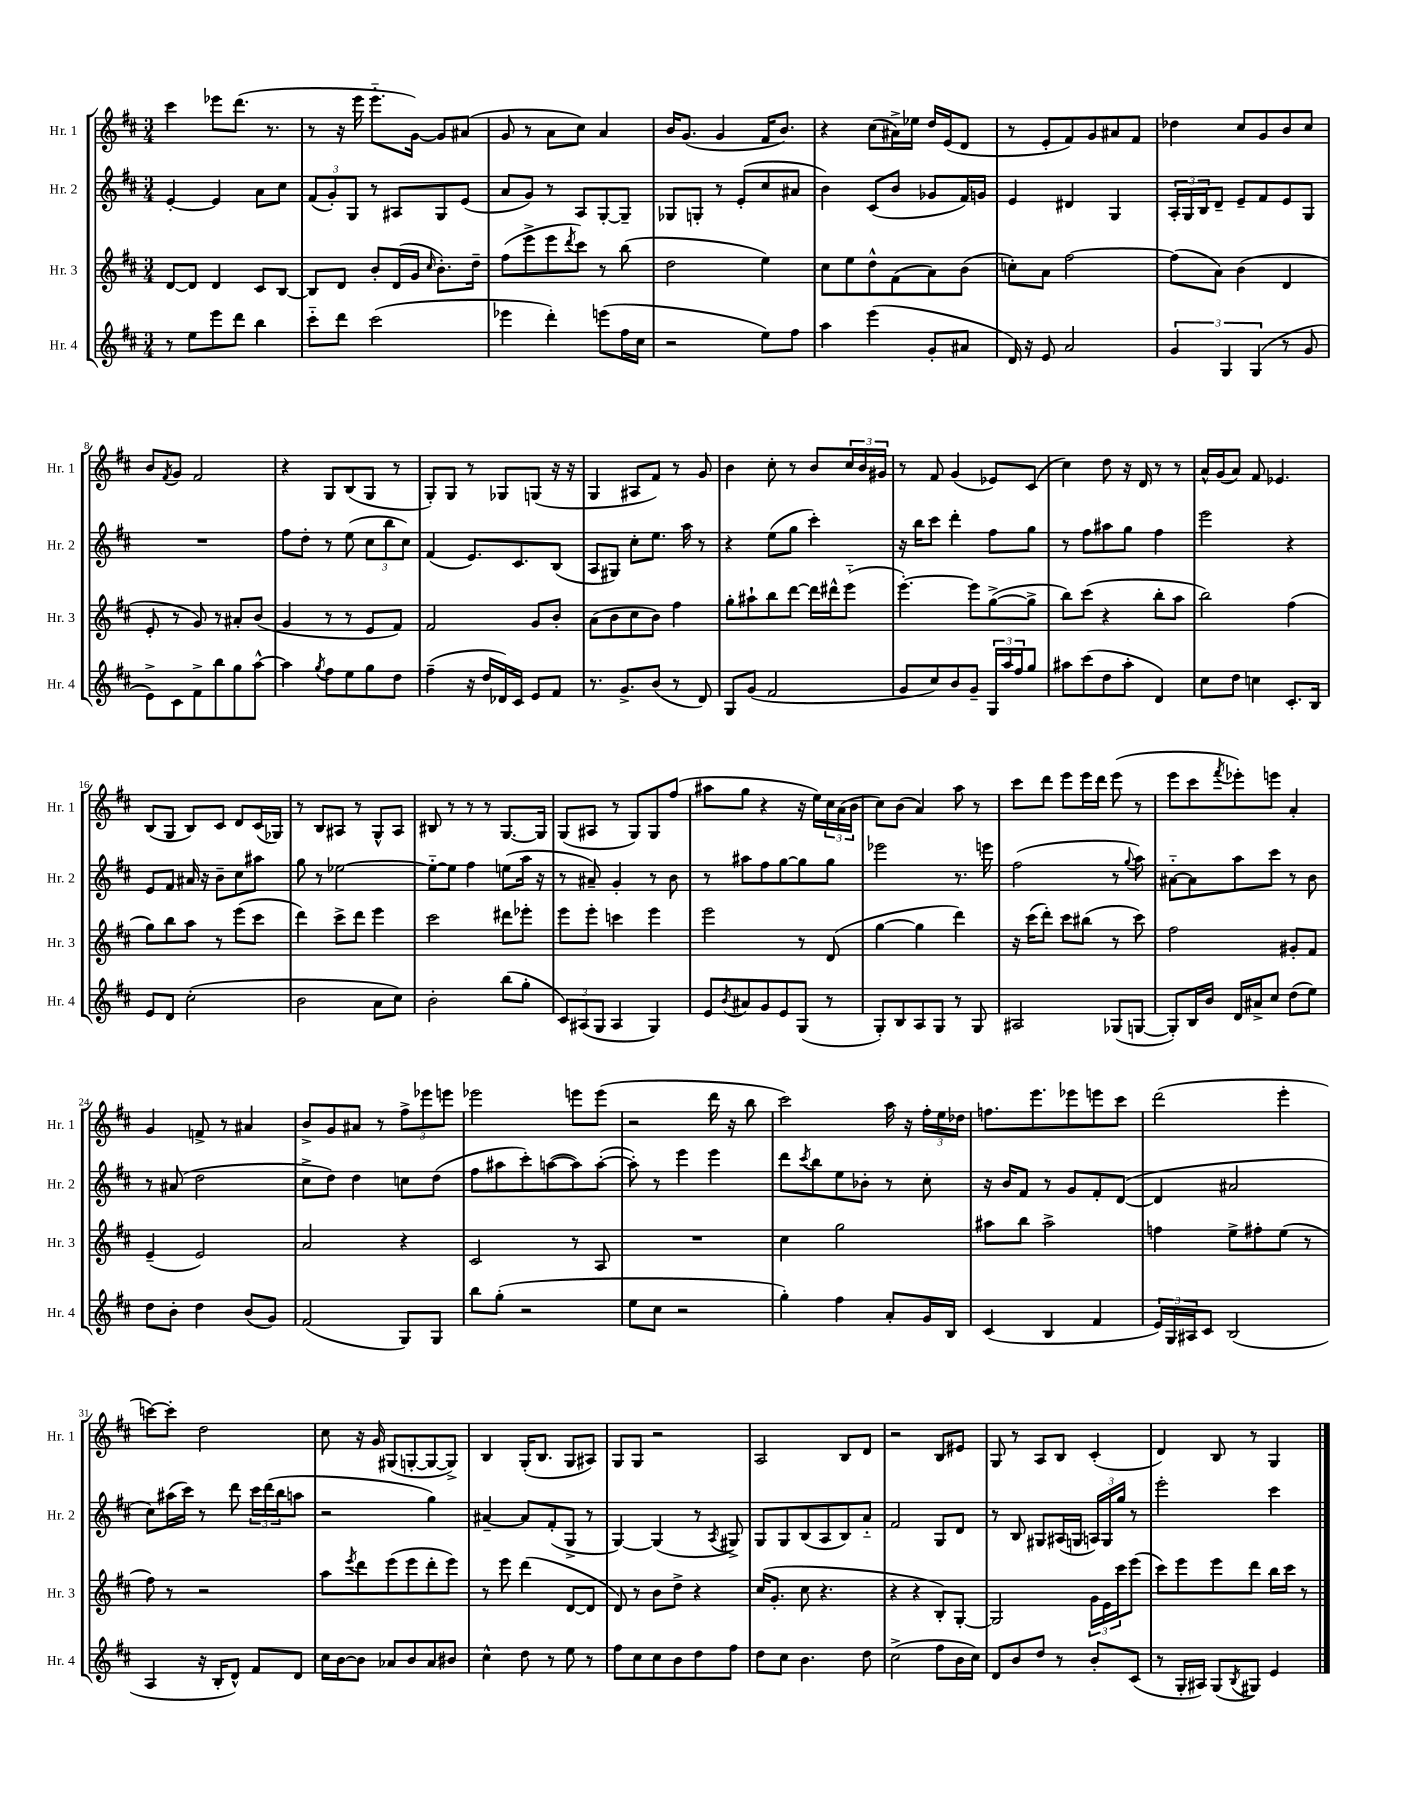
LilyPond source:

<<
\new StaffGroup <<
\new Staff = "s0" \with { instrumentName = "Hr. 1" shortInstrumentName = "Hr. 1" } {
    \clef treble \key d \major \numericTimeSignature \time 3/4
    cis'''4 ees'''8 d'''8.( r8. |
    r8 r16 e'''16 e'''8.-_ g'16~) g'8 ais'8( |
    g'8 r8 a'8 cis''8) a'4 |
    b'16 g'8.( g'4 fis'16 b'8.) |
    r4 cis''8( ais'16->) ees''16 d''16 e'16( d'8 |
    r8 e'8-. fis'8) g'8 ais'8 fis'8 |
    des''4 cis''8 g'8 b'8 cis''8 |
    b'8 \acciaccatura { fis'8 } g'8 fis'2 |
    r4 g8 b8( g8 r8 |
    g8-.) g8 r8 ges8 g8( r16 r16 |
    g4 ais8 fis'8) r8 g'8 |
    b'4 cis''8-. r8 b'8 \tuplet 3/2 { cis''16 b'16 gis'16 } |
    r8 fis'8 g'4( ees'8) cis'8( |
    cis''4) d''8 r16 d'16 r8 r8 |
    a'16-^ g'16( a'8) fis'8 ees'4. |
    b8( g8 b8) cis'8 d'8 cis'16( ges16) |
    r8 b8 ais8 r8 g8-^ ais8 |
    bis8 r8 r8 r8 g8.~ g16 |
    g8( ais8 r8 g8) g8 fis''8( |
    ais''8 g''8 r4 r16 e''16) \tuplet 3/2 { cis''16 a'16( b'16 } |
    cis''8) b'8( a'4) a''8 r8 |
    cis'''8 d'''8 e'''8 e'''16 d'''16 e'''8( r8 |
    e'''8 cis'''8 \acciaccatura { fis'''8 } ees'''8-.) e'''8 a'4-. |
    g'4 f'8-> r8 ais'4 |
    b'8-> g'8 ais'8 r8 \tuplet 3/2 { fis''8-> ees'''8 e'''8 } |
    ees'''2 e'''8 e'''8( |
    r2 d'''16 r16 b''8 |
    cis'''2) a''16 r16 \tuplet 3/2 { fis''16-. e''16 des''16 } |
    f''8. e'''8. ees'''8 e'''8 cis'''8 |
    d'''2( e'''4-. |
    c'''8~) c'''8-. d''2 |
    cis''8 r16 g'16 gis8( g8~-. g8~ g8->) |
    b4 g16-.( b8. g8 ais8) |
    g8 g8 r2 |
    a2 b8 d'8 |
    r2 b8 eis'8 |
    g8 r8 a8 b8 cis'4-.( |
    d'4) b8 r8 g4 \bar "|." |
}
\new Staff = "s1" \with { instrumentName = "Hr. 2" shortInstrumentName = "Hr. 2" } {
    \clef treble \key d \major \numericTimeSignature \time 3/4
    e'4~-. e'4 a'8 cis''8 |
    \tuplet 3/2 { fis'8( g'8-.) g8 } r8 ais8 g8 e'8( |
    a'8 g'8) r8 a8 g8~-. g8-- |
    ges8 g8-. r8 e'8-.( cis''8 ais'8 |
    b'4) cis'8( b'8 ges'8 fis'16) g'16 |
    e'4 dis'4 g4 |
    \tuplet 3/2 { a16-. g16 b16 } d'8-- e'8-- fis'8 e'8 g8 |
    R2. |
    fis''8 d''8-. r8 e''8( \tuplet 3/2 { cis''8 b''8 cis''8) } |
    fis'4( e'8.) cis'8. b8( |
    a8 gis8) cis''8-. e''8. a''16 r8 |
    r4 e''8( g''8 cis'''4-.) |
    r16 b''16 cis'''8 d'''4-. fis''8 g''8 |
    r8 fis''8 ais''8 g''8 fis''4 |
    e'''2 r4 |
    e'8 fis'8 ais'16 r16 b'8-- cis''8 ais''8 |
    g''8 r8 ees''2~ |
    ees''8~-_ ees''8 fis''4 e''8( a''16 r16 |
    r8 ais'8--) g'4-. r8 b'8 |
    r8 ais''8 fis''8 g''8~ g''8 g''8 |
    ees'''2 r8. e'''16 |
    fis''2( r8 \appoggiatura { g''8 } a''8) |
    ais'8~-_ ais'8 a''8 cis'''8 r8 b'8 |
    r8 ais'8( d''2 |
    cis''8-> d''8) d''4 c''8 d''8( |
    fis''8 ais''8 cis'''8-.) a''8~( a''8) a''8~-.( |
    a''8-.) r8 e'''4 e'''4 |
    d'''8 \acciaccatura { cis'''8 } b''8 e''8 bes'8-. r8 cis''8-. |
    r16 b'16 fis'8 r8 g'8 fis'8-. d'8~( |
    d'4 ais'2 |
    cis''8) ais''16( cis'''16) r8 d'''8 \tuplet 3/2 { cis'''16 d'''16( b''16 } a''8 |
    r2 g''4) |
    ais'4~-- ais'8 fis'8-.( g8-> r8 |
    g4~) g4( r8 \acciaccatura { a8 } gis8->) |
    g8 g8 b8( a8 b8) a'8-_ |
    fis'2 g8 d'8 |
    r8 b8 gis8 ais16( g16 \tuplet 3/2 { a16) g16 g''16 } r8 |
    e'''2-. cis'''4 \bar "|." |
}
\new Staff = "s2" \with { instrumentName = "Hr. 3" shortInstrumentName = "Hr. 3" } {
    \clef treble \key d \major \numericTimeSignature \time 3/4
    d'8~ d'8 d'4 cis'8 b8~ |
    b8 d'8 b'8-. d'16( g'16 \grace { cis''16 } b'8.-.) d''16-- |
    fis''8( e'''8-> e'''8 \acciaccatura { d'''8 } cis'''8) r8 b''8( |
    d''2 e''4) |
    cis''8 e''8 d''8-^ fis'8( a'8) b'8( |
    c''8-.) a'8 fis''2~ |
    fis''8( a'8) b'4( d'4 |
    e'8-. r8 g'8) r8 ais'8-. b'8( |
    g'4 r8 r8 e'8 fis'8) |
    fis'2 g'8 b'8-. |
    a'8( b'8 cis''8 b'8) fis''4 |
    g''8-. ais''8-! b''8 d'''8~ d'''16 dis'''16-^ e'''8-_( |
    e'''4.~-.) e'''8 g''8~->( g''8-> |
    b''8) cis'''8( r4 b''8-. a''8 |
    b''2) fis''4( |
    g''8) b''8 a''8 r8 e'''8( cis'''8 |
    d'''4) cis'''8-> d'''8 e'''4 |
    cis'''2 dis'''8 ees'''8-. |
    e'''8 e'''8-. c'''4 e'''4 |
    e'''2 r8 d'8( |
    g''4~ g''4 d'''4) |
    r16 cis'''16( d'''8-.) cis'''8 bis''8( r8 cis'''8) |
    fis''2 gis'8-. fis'8 |
    e'4--( e'2) |
    a'2 r4 |
    cis'2 r8 a8 |
    R2. |
    cis''4 g''2 |
    ais''8 b''8 ais''2-> |
    f''4 e''8-> fis''8-. e''8( r8 |
    fis''8) r8 r2 |
    a''8 \acciaccatura { e'''8 } d'''8 e'''8( e'''8 d'''8-. e'''8) |
    r8 e'''8 d'''4( d'8~ d'8 |
    d'8) r8 b'8 d''8-> r4 |
    cis''16( g'8.-. cis''8 r4. |
    r4 r4 b8-.) g8~-. |
    g2 \tuplet 3/2 { g'16 e'16 cis'''16 } e'''8( |
    cis'''8) e'''8 e'''8 d'''8 b''16 cis'''16 r8 \bar "|." |
}
\new Staff = "s3" \with { instrumentName = "Hr. 4" shortInstrumentName = "Hr. 4" } {
    \clef treble \key d \major \numericTimeSignature \time 3/4
    r8 e''8 e'''8 d'''8 b''4 |
    cis'''8-_ d'''8 cis'''2( |
    ees'''4 d'''4-.) e'''8( fis''16 cis''16 |
    r2 e''8) fis''8 |
    a''4 e'''4( g'8-. ais'8 |
    d'16) r16 e'8 a'2 |
    \tuplet 3/2 { g'4 g4 g4( } r8 g'8 |
    e'8->) cis'8 fis'8-> b''8 g''8 a''8~-^ |
    a''4 \acciaccatura { g''8 } fis''8 e''8 g''8 d''8 |
    fis''4--( r16 d''16 des'16) cis'16 e'8 fis'8 |
    r8. g'8.-> b'8( r8 d'8) |
    g8 g'8( fis'2 |
    g'8 cis''8) b'8 g'8-- \tuplet 3/2 { g16 a''16 fis''16 } g''8 |
    ais''8 cis'''8( d''8 ais''8-. d'4) |
    cis''8 d''8 c''4 cis'8.-. b16 |
    e'8 d'8 cis''2-.( |
    b'2 a'8 cis''8) |
    b'2-. b''8( g''8-. |
    \tuplet 3/2 { cis'8) ais8( g8 } ais4 g4) |
    e'8 \acciaccatura { b'8 } ais'8 g'8 e'8 g8( r8 |
    g8-.) b8 a8 g8 r8 g8 |
    ais2 ges8( g8~ |
    g8-.) b16 b'16 d'16 ais'16-> cis''8 d''8( e''8) |
    d''8 b'8-. d''4 b'8( g'8) |
    fis'2( g8) g8 |
    b''8 g''8-.( r2 |
    e''8 cis''8 r2 |
    g''4-.) fis''4 a'8-. g'16 b16 |
    cis'4( b4 fis'4 |
    \tuplet 3/2 { e'16) g16 ais16 } cis'8 b2( |
    a4 r16 b16-. d'8-^) fis'8 d'8 |
    cis''16 b'16~ b'8 aes'8 b'8 aes'8 bis'8 |
    cis''4-^ d''8 r8 e''8 r8 |
    fis''8 cis''8 cis''8 b'8 d''8 fis''8 |
    d''8 cis''8 b'4. d''8 |
    cis''2->( fis''8 b'16 cis''16) |
    d'8 b'8 d''8 r8 b'8-. cis'8( |
    r8 g16-. ais16) g8( \acciaccatura { b8 } gis8) e'4 \bar "|." |
}
>>
>>
